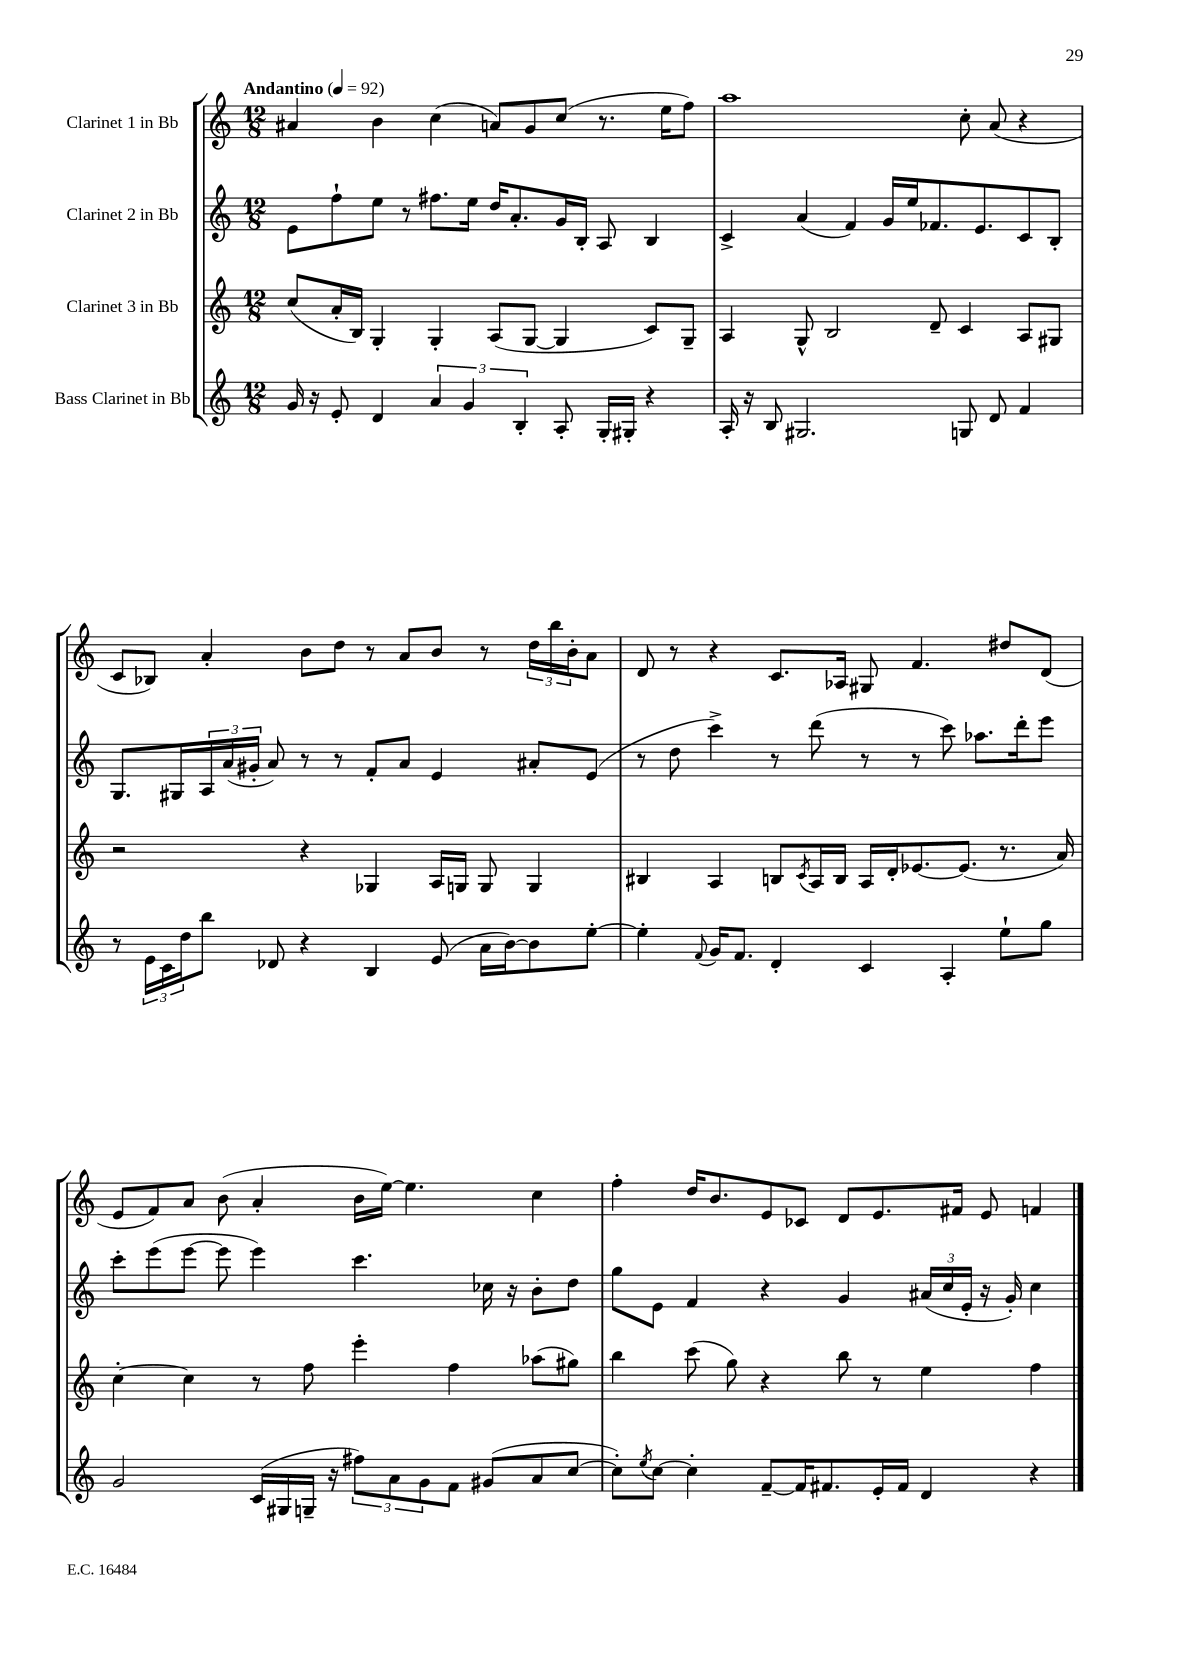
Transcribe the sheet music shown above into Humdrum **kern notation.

**kern	**kern	**kern	**kern
*part4	*part3	*part2	*part1
*staff4	*staff3	*staff2	*staff1
*I"Bass Clarinet in Bb	*I"Clarinet 3 in Bb	*I"Clarinet 2 in Bb	*I"Clarinet 1 in Bb
*clefG2	*clefG2	*clefG2	*clefG2
*k[]	*k[]	*k[]	*k[]
*M12/8	*M12/8	*M12/8	*M12/8
*MM92	*MM92	*MM92	*MM92
=1	=1	=1	=1
!	!	!	!LO:TX:a:B:t=Andantino
16g/	(8cc/L	8e\L	4a#X/
16r	.	.	.
8e'/	16a'/L	8ff`\	.
.	16B/JJ)	.	.
4d/	4G'/	8ee\J	4b\
.	.	8r	.
6a/	4G'/	8.ff#X\L	(4cc\
6g/	.	.	.
.	.	16ee\Jk	.
.	(8A/L	16dd/KL	8an/L)
.	.	8.a'/	.
6B'/	.	.	.
.	[8G/J	.	8g/
8A'/	4G/]	16g/L	(8cc/J
.	.	16B'/JJ	.
16G'/LL	.	8A/	8.r
16G#X'/JJ	.	.	.
4r	8c/L)	4B/	.
.	.	.	16ee\KL
.	8G~/J	.	8ff\J)
=2	=2	=2	=2
16A'/	4A/	4c^/	1aa
16r	.	.	.
8B/	.	.	.
2.G#X/	8G^^/	(4a/	.
.	2B/	.	.
.	.	4f/)	.
.	.	16g/LL	.
.	.	16ee/J	.
.	8d~/	8.f-X/	.
8Gn/	4c/	.	8cc'\
.	.	8.e/	.
8d/	.	.	(8a/
4f/	8A/L	8c/	4r
.	8G#X/J	8B'/J	.
!!LO:LB:g=z
=3	=3	=3	=3
8r	2r	8.G/L	8c/L
24e\LL	.	.	8B-X/J)
24c\	.	.	.
.	.	16G#X/L	.
24dd\J	.	.	.
8bb\J	.	24A/	4a'/
.	.	(24a/	.
.	.	24g#X'/JJ	.
8d-X/	.	8a/)	.
4r	4r	8r	8b\L
.	.	8r	8dd\J
4B/	4G-X/	8f'/L	8r
.	.	8a/J	8a/L
(8e/	16A/LL	4e/	8b/J
.	16Gn/JJ	.	.
16a\LL	8G/	.	8r
[16b\J)	.	.	.
8b\]	4G/	8a#X'/L	24dd\LL
.	.	.	24bb\
.	.	.	24b'\J
[8ee'\J	.	(8e/J	8a\J
=4	=4	=4	=4
4ee'\]	4B#X/	8r	8d/
.	.	8dd\	8r
8qqf/	.	.	.
16g/KL	4A/	4ccc^\)	4r
8.f/J	.	.	.
4d'/	8Bn/L	8r	8.c/L
.	8qc/	.	.
.	16A/L	(8ddd\	.
.	16B/JJ	.	16A-X/Jk
4c/	16A/LL	8r	8G#X/
.	16d'/J	.	.
.	[8.e-X/	8r	4.f/
4A'/	.	8ccc\)	.
.	(8.e-/J]	.	.
.	.	8.aa-X\L	.
8ee`\L	8.r	.	8dd#X/L
.	.	16ddd'\k	.
8gg\J	.	8eee\J	(8d/J
.	16a/)	.	.
!!LO:LB:g=z
=5	=5	=5	=5
2g/	[4cc'\	8ccc'\L	8e/L
.	.	(8eee\	8f/)
.	4cc\]	[8eee\J	8a/J
.	.	8eee\]	(8b\
(16c/LL	8r	4eee\)	4a'/
16G#X/	.	.	.
16Gn~/JJ	8ff\	.	.
16r	.	.	.
12ff#X\L)	4eee'\	4.ccc\	16b\LL
.	.	.	[16ee\JJ)
12a\	.	.	.
.	.	.	4.ee\]
12g\	.	.	.
8f\J	4ff\	.	.
(8g#X/L	.	16cc-X\	.
.	.	16r	.
8a/	(8aa-X\L	8b'\L	4cc\
[8cc/J	8gg#X\J)	8dd\J	.
=6	=6	=6	=6
8cc'\L])	4bb\	8gg\L	4ff'\
8qee/	.	.	.
[8cc\J	.	8e\J	.
4cc'\]	(8ccc\	4f/	16dd/KL
.	.	.	8.b/
.	8gg\)	.	.
[8f~/L	4r	4r	8e/
16f/K]	.	.	8c-X/J
8.f#X/	.	.	.
.	8bb\	4g/	8d/L
16e'/L	8r	.	8.e/
16f#/JJ	.	.	.
4d/	4ee\	(24a#X/LL	.
.	.	24cc/	.
.	.	.	16f#X/Jk
.	.	24e'/JJ	.
.	.	16r	8e/
.	.	16g'/)	.
4r	4ff\	4cc\	4fn/
==	==	==	==
*-	*-	*-	*-
